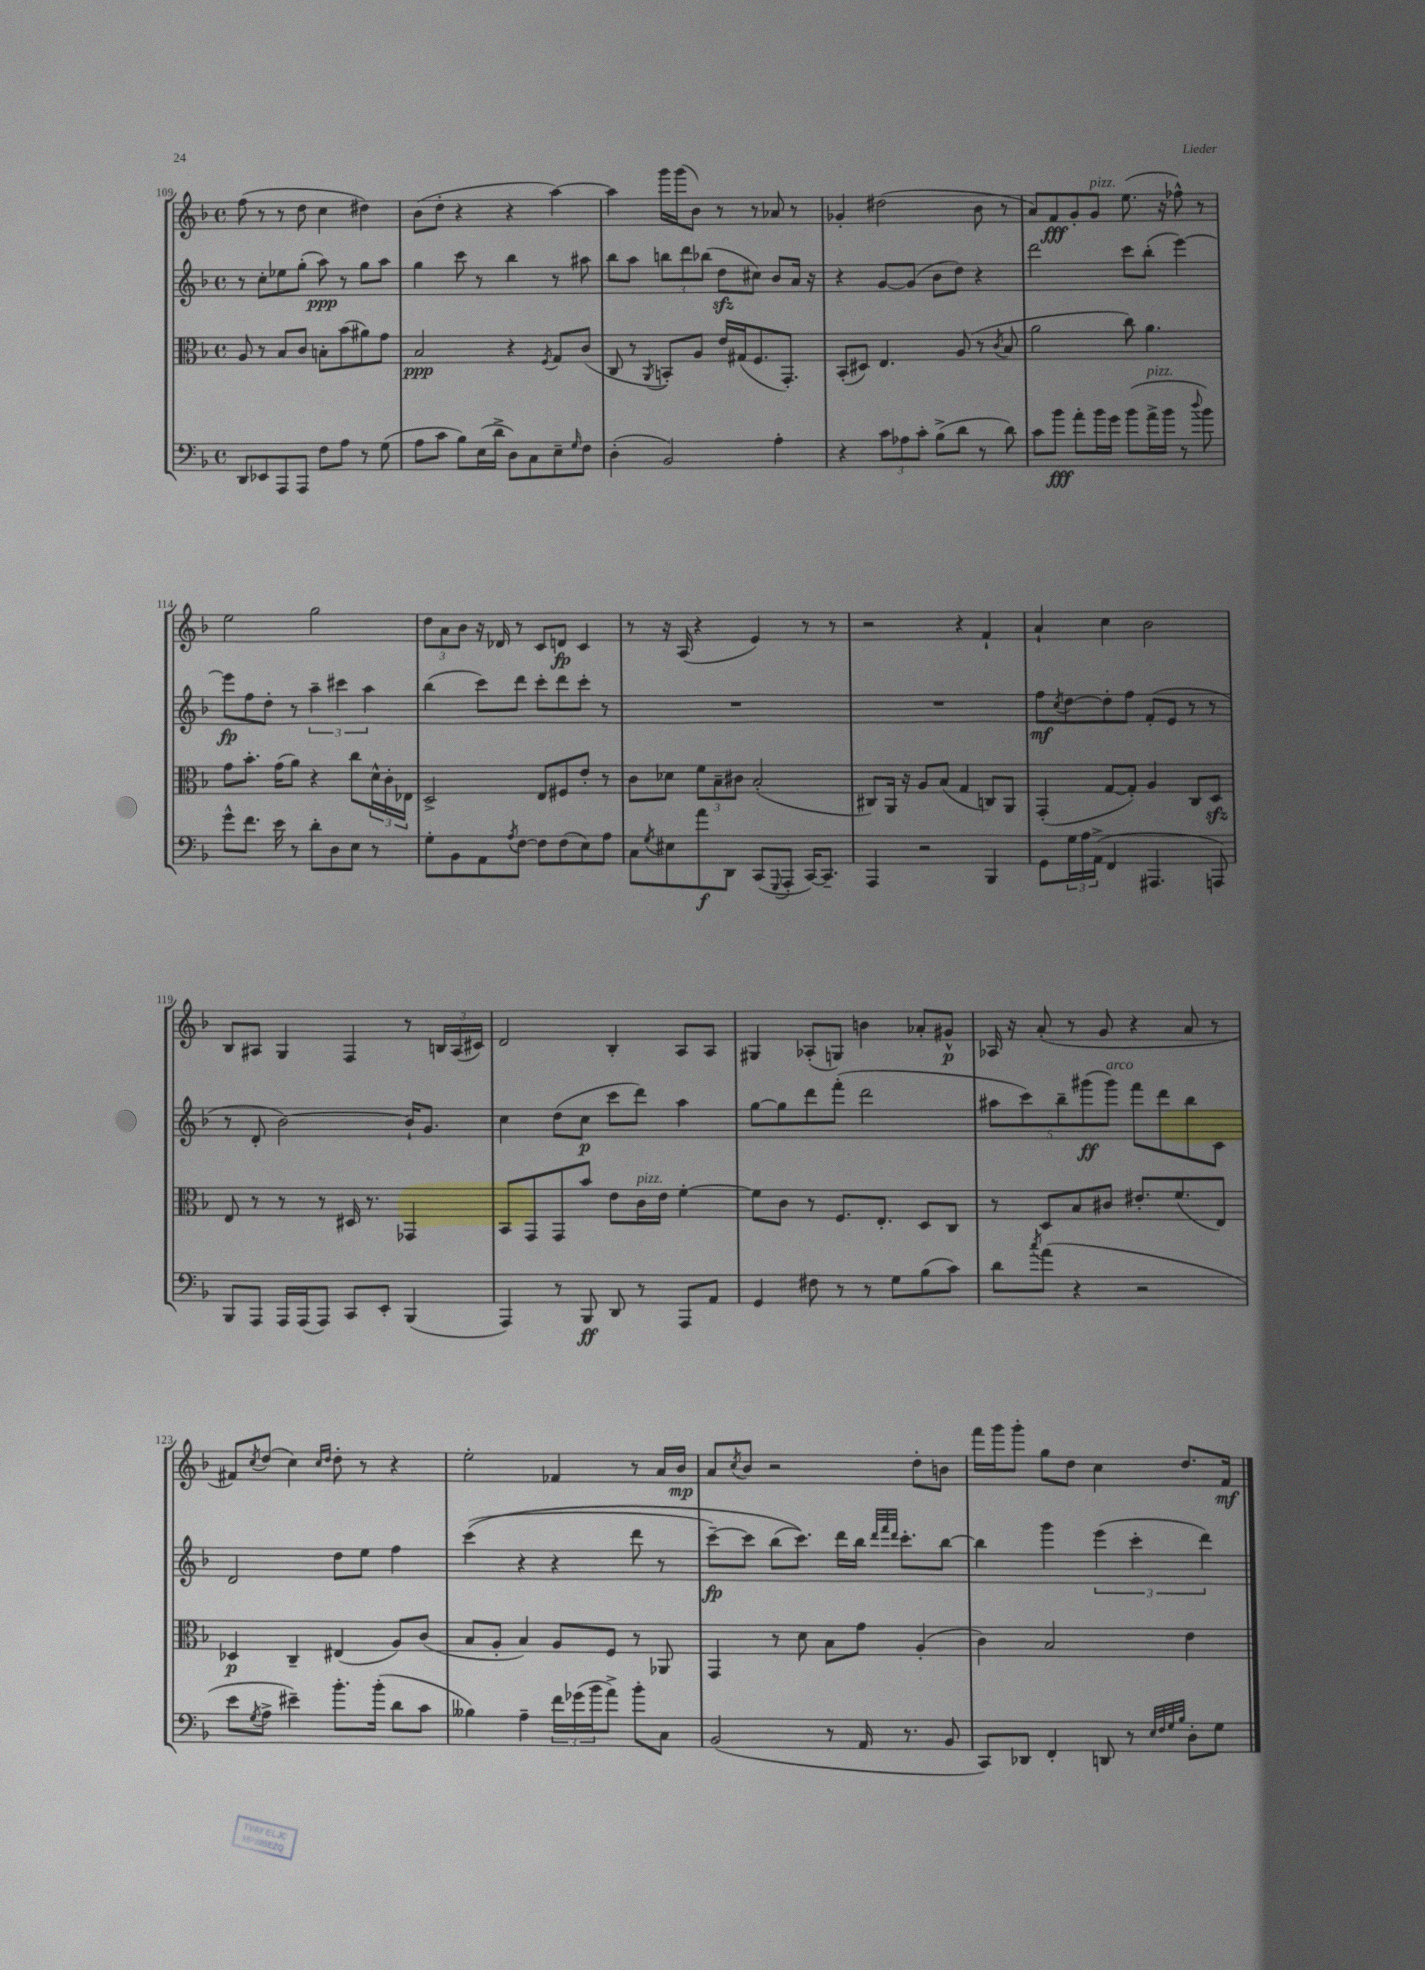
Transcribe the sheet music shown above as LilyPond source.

<<
\new StaffGroup <<
\new Staff = "s0" {
    \clef treble \key f \major \defaultTimeSignature \time 4/4
    f''8( r8 r8 d''8 c''4 dis''4) |
    bes'8( d''8-. r4 r4 a''4~) |
    a''4 g'''16 g'''16( bes'8) r8 r8 aes'8 r8 |
    ges'4-. dis''2( bes'8 r8 |
    a'8) f'8\fff g'8-. g'8^\markup { \italic "pizz." } e''8.( r16 fes''8-^) r8 |
    e''2 g''2 |
    \tuplet 3/2 { d''8 a'8 bes'8 } r16 des'16 r8 c'8 d'8\fp c'4 |
    r8 r16 a16( r4 e'4) r8 r8 |
    r2 r4 f'4-! |
    a'4-! c''4 bes'2 |
    bes8 ais8 g4 f4 r8 \tuplet 3/2 { b16 ais16( cis'16) } |
    d'2 bes4-. a8 a8 |
    gis4 aes8-.( g8) b'4 aes'8-. gis'8-^\p |
    aes16 r16 a'8-.( r8 g'8 r4 a'8 r8 |
    fis'8) \acciaccatura { c''8 } d''8( c''4) \grace { c''16 d''16 } d''8-. r8 r4 |
    e''2-. fes'4 r8 a'16 bes'16\mp |
    a'8 \acciaccatura { c''8 } bes'8 r2 d''8-. b'8 |
    f'''16 g'''16 g'''8-. g''8 d''8 c''4 d''8. f'16\mf \bar "|." |
}
\new Staff = "s1" {
    \clef treble \key f \major \defaultTimeSignature \time 4/4
    r8 c''8-. ees''8 g''8-.( a''8\ppp) r8 g''8 a''8 |
    g''4 c'''8 r8 bes''4 r8 ais''8 |
    bes''8 a''8 \tuplet 3/2 { b''8 d'''8 bes''8( } d''8\sfz cis''8) bes'8 a'16 r16 |
    r4 g'8~ g'8( bes'8 d''8) r4 |
    d'''2 c'''8 bes''8-.( e'''4~) |
    e'''8\fp f''8 d''8-. r8 \tuplet 3/2 { a''4-- cis'''4 a''4 } |
    bes''4( c'''8) d'''8 c'''8-. d'''8 c'''8-. r8 |
    R1 |
    R1 |
    f''8\mf \acciaccatura { c''8 } d''8~ d''8-. f''8 f'8-.( e'8 r8 r8 |
    r8 d'8-. bes'2~) bes'16-! g'8. |
    c''4 d''8( c''8\p c'''8 d'''8) a''4 |
    g''8~ g''8 d'''8 f'''8-.( d'''2 |
    \tuplet 5/4 { ais''8 c'''8) bes''8-- gis'''8\ff( gis'''8^\markup { \italic "arco" }) } f'''8 d'''8 bes''8 c'8 |
    d'2 d''8 e''8 f''4 |
    c'''4(\( r4 r4 d'''8 r8 |
    c'''8~--\fp) c'''8 bes''8( c'''8.)\) d'''16 bes''16 \grace { d'''32 f'''32 d'''32 } c'''8.-. bes''8~ |
    bes''4 g'''4 \tuplet 3/2 { e'''4( c'''4-. d'''4) } \bar "|." |
}
\new Staff = "s2" {
    \clef alto \key f \major \defaultTimeSignature \time 4/4
    a8 r8 bes8 c'8 b8-. bes'8( ais'8) g'8 |
    bes2\ppp r4 \acciaccatura { f8 } g8 c'8( |
    c8 r8 \acciaccatura { a,8 } b,8-.) a8 e'16 gis16( f8. g,8.-.) |
    bes,8-.( dis8) e4. a8( r8 \acciaccatura { c'8 } bes8 |
    a'2 c''8) a'4. |
    g'8 bes'8.-. g'16( a'8) r4 c''8 \tuplet 3/2 { d'16-^ c'16-. ees16 } |
    d2-> e8 fis8 e'8-. r8 |
    c'8 des'8 \tuplet 3/2 { f'8 bes8-- cis'8 } bes2-.( |
    cis8) a,16 r16 a8 bes8( g4 c8) a,8 |
    g,4-.( g8~ g8-.) a4 c8 d8\sfz |
    e8 r8 r8 r8 dis16 r8. ges,4 |
    bes,8 g,8 g,8 bes'8 e'8 c'16^\markup { \italic "pizz." } e'16 f'4~-. |
    f'8 c'8 r8 f8. e8.-. d8 c8 |
    r8 d8 bes8 cis'8 eis'8.-. f'8.( e8) |
    des4\p c4-- eis4( a8) c'8( |
    bes8 a8-. bes4) a8 f8 r8 aes,8 |
    g,4 r8 d'8 bes8 g'8 a4-.( |
    c'4) bes2 e'4 \bar "|." |
}
\new Staff = "s3" {
    \clef bass \key f \major \defaultTimeSignature \time 4/4
    d,8 ees,8 a,,8 a,,8 f8 a8 r8 g8( |
    a8 c'8 bes8) e16( d'16-> d8) c8 e8-- \grace { g16 } f8 |
    d4-.( bes,2) a4-. |
    r4 \tuplet 3/2 { c'8 aes8 c'8-. } bes8->( d'8 r8 d'8) |
    c'8 bes'8\fff a'8-. bes'16 g'16 bes'8( a'16->^\markup { \italic "pizz." } bes'16 r8 \appoggiatura { d''8 } bes'8) |
    g'8-^ f'8. e'16 r8 d'8-. d8 e8 r8 |
    g8-. bes,8 a,8 \acciaccatura { a8 } f8~ f8 f8( e8) a8 |
    c8 \acciaccatura { g8 } eis8 a'8\f d,8 c,8( \appoggiatura { g,,8 } a,,8-. c,16~) c,8.-- |
    a,,4 r2 bes,,4 |
    g,8 \tuplet 3/2 { g16 a16 a,16->( } f,4 ais,,4. a,,8) |
    bes,,8 a,,8 a,,16 a,,16( a,,8) c,8 e,8-. bes,,4( |
    a,,4) r8 bes,,8\ff d,8 r8 a,,8 a,8 |
    g,4 fis8 r8 r8 g8 bes8( c'8) |
    d'8 \acciaccatura { c''8 } a'8( r4 r2 |
    e'8 \acciaccatura { g8 } a8-> eis'4--) bes'8.-. bes'16-.( d'8 c'8 |
    beses4) a4-- \tuplet 3/2 { f'16 ges'16( bes'16 } a'8->) bes'8-. c8 |
    bes,2( r8 a,16 r8. bes,8 |
    c,8) des,8 f,4-. d,8 r8 \grace { e32 f32 g32 bes32 } d8-. g8 \bar "|." |
}
>>
>>
\layout { \context { \Score currentBarNumber = #109 } }
